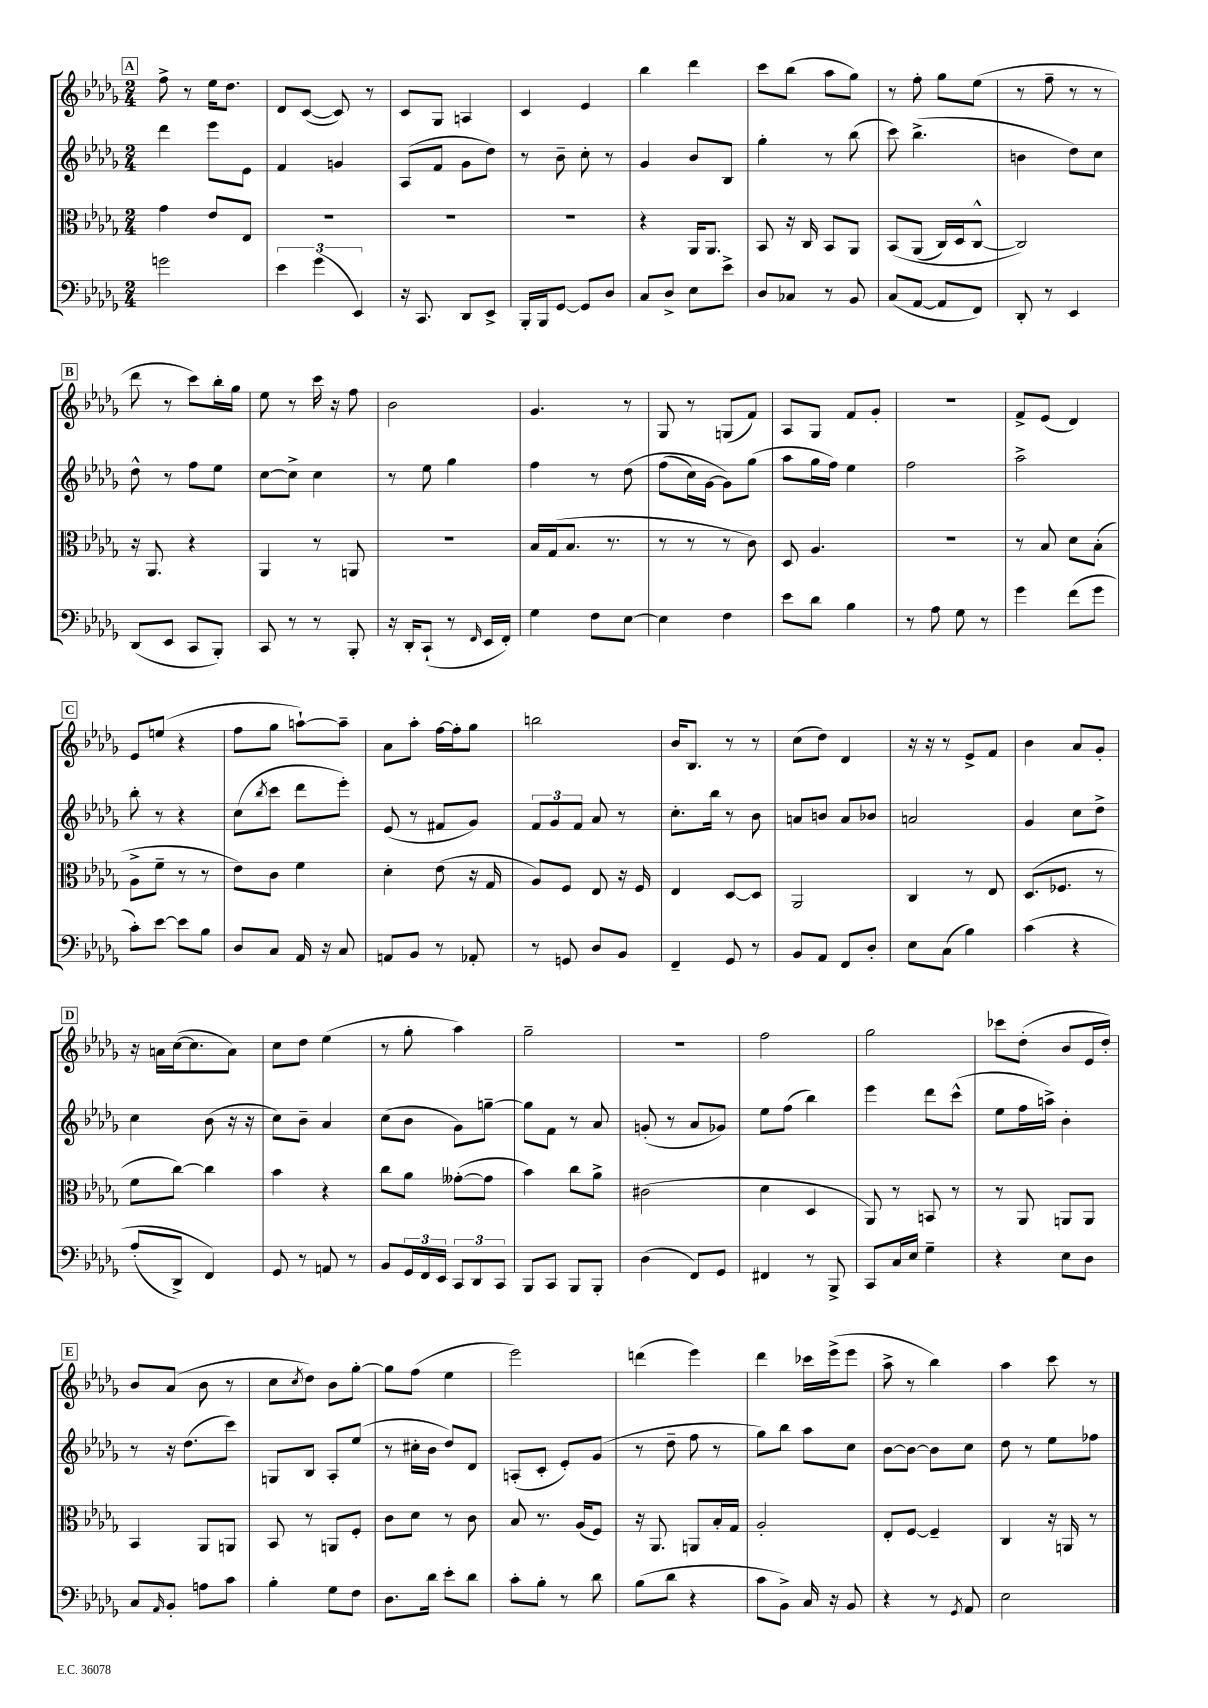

**kern	**kern	**kern	**kern
*staff4	*staff3	*staff2	*staff1
*clefF4	*clefC3	*clefG2	*clefG2
*k[b-e-a-d-g-]	*k[b-e-a-d-g-]	*k[b-e-a-d-g-]	*k[b-e-a-d-g-]
*M2/4	*M2/4	*M2/4	*M2/4
2g	4g-	4ddd-	8ff^
.	.	.	8r
.	8e-	8eee-	16ee-
.	.	.	8.dd-
.	8E-	8e-	.
=	=	=	=
6e-	2r	4f	8d-
.	.	.	([8c
(6g-	.	.	.
.	.	4g	8c])
6EE-)	.	.	.
.	.	.	8r
=	=	=	=
16r	2r	(8A-	8c
8.CC	.	.	.
.	.	8f	8G-
8DD-	.	8g-	4A
8EE-^	.	8dd-)	.
=	=	=	=
16BBB-'	2r	8r	4c
16BBB-	.	.	.
[8GG-	.	8b-~	.
8GG-]	.	8cc'	4e-
8D-	.	8r	.
=	=	=	=
8C	4r	4g-	4bb-
8D-^	.	.	.
8E-	16AA-	8b-	4ddd-
.	8.AA-	.	.
8e-^	.	8B-	.
=	=	=	=
8D-	8BB-	4gg-'	8ccc
8C-	16r	.	(8bb-
.	16C	.	.
8r	8BB-	8r	8aa-
8BB-	8AA-	(8bb-	8gg-)
=	=	=	=
(8C	&(8BB-	8ccc)	8r
[8AA-	(8AA-	(4.bb-^	8ff'
8AA-]	16C)	.	8gg-
.	16D-	.	.
8FF)	[8C^^	.	(8ee-
=	=	=	=
8DD-'	2C]&)	4b	8r
8r	.	.	8ff~
4EE-	.	8dd-)	8r
.	.	8cc	8r
=	=	=	=
(8DD-	16r	8dd-^^	8ddd-
.	8.AA-	.	.
8EE-	.	8r	8r
8CC	4r	8ff	8ccc)
8BBB-')	.	8ee-	16bb-'
.	.	.	16gg-
=	=	=	=
8CC	4AA-	[8cc	8ee-
8r	.	8cc^]	8r
8r	8r	4cc	16ccc
.	.	.	16r
8BBB-'	8AA	.	8ff
=	=	=	=
16r	2r	8r	2b-
16DD-'	.	.	.
(8CC`	.	8ee-	.
8r	.	4gg-	.
16qqFF	.	.	.
16EE-	.	.	.
16FF')	.	.	.
=	=	=	=
4G-	16B-	4ff	4.g-
.	(16G-	.	.
.	8.B-	.	.
8F	.	8r	.
.	8.r	.	.
[8E-	.	&(8dd-	8r
=	=	=	=
4E-]	8r	(8ff	8G-
.	8r	16cc)	8r
.	.	[16g-	.
4F	8r	8g-]&)	(8G
.	8c)	(8gg-	8f)
=	=	=	=
8e-	8D-	8aa-	8A-
8d-	4.A-	16gg-	8G-
.	.	16ff)	.
4B-	.	4ee-	8f
.	.	.	8g-'
=	=	=	=
8r	2r	2ff	2r
8A-	.	.	.
8G-	.	.	.
8r	.	.	.
=	=	=	=
4g-	8r	2aa-^	8f^
.	8B-	.	(8e-
(8f	8d-	.	4d-)
8g-	(8B-'	.	.
=	=	=	=
8c')	8A-^	8bb-'	8e-
[8e-	8f~	8r	(8ee
8e-]	8r	4r	4r
8B-	8r	.	.
=	=	=	=
8D-	8e-)	(8cc	8ff
.	.	8qbb-	.
8C	8c	8ccc	8gg-
16AA-	4f	8ddd-	[8aa`)
16r	.	.	.
8C	.	8eee-')	8aa~]
=	=	=	=
8AA	4d-'	(8e-	8a-
8BB-	.	8r	8aa-'
8r	(8e-	8f#	[16ff
.	.	.	16ff']
8AA-'	16r	8g-)	8gg-
.	16G-	.	.
=	=	=	=
8r	8A-)	12f	2bb
.	.	12g-	.
8GG	8F	.	.
.	.	12f	.
8D-	8E-	8a-	.
8BB-	16r	8r	.
.	16F	.	.
=	=	=	=
4FF~	4E-	8.cc'	16b-
.	.	.	8.B-
.	.	16bb-	.
8GG-	[8D-	8r	8r
8r	8D-]	8b-	8r
=	=	=	=
8BB-	2AA-	8a	(8cc
8AA-	.	8b	8dd-)
8FF	.	8a	4d-
8D-'	.	8b-	.
=	=	=	=
8E-	4C	2a	16r
.	.	.	16r
(8C	.	.	8r
4B-)	8r	.	8e-^
.	8E-	.	8f
=	=	=	=
&(4c	(8.D-	4g-	4b-
.	8.F-	.	.
4r	.	8cc	8a-
.	8r	8dd-^	8g-'
=	=	=	=
(8A-'	8f	4cc	16r
.	.	.	16a
8DD-^)	[8cc)	.	([16cc
.	.	.	8.cc]
4FF&)	4cc]	(8b-	.
.	.	16r	8a)
.	.	16r	.
=	=	=	=
8GG-	4b-	8cc)	8cc
8r	.	8b-~	8dd-
8AA	4r	4a-	(4ee-
8r	.	.	.
=	=	=	=
8BB-	8cc	(8cc	8r
24GG-	8a-	8b-	8gg-'
24FF	.	.	.
24EE-	.	.	.
12CC	([8g--'	8g-)	4aa-)
12DD-	.	.	.
.	8g--]	[8gg~	.
12CC	.	.	.
=	=	=	=
8BBB-	4b-)	8gg]	2gg-~
8CC	.	8f	.
8BBB-	8cc	8r	.
8BBB-'	8a-^	8a-	.
=	=	=	=
(4D-	(2c#	(8g'	2r
.	.	8r	.
8FF)	.	8a-	.
8GG-	.	8g-)	.
=	=	=	=
4FF#	4d-	8ee-	2ff
.	.	(8ff	.
8r	4D-	4bb-)	.
8BBB-^	.	.	.
=	=	=	=
8CC	8AA-)	4eee-	2gg-
16C	8r	.	.
16E-	.	.	.
4G-~	8BB	8ddd-	.
.	8r	(8ccc^^	.
=	=	=	=
4r	8r	8ee-	8ccc-
.	8AA-	16ff	(8dd-'
.	.	16aa^)	.
8E-	8AA	4b-'	8b-
8D-	8AA	.	16e-
.	.	.	16dd-')
=	=	=	=
8C	4BB-	8r	8b-
16qqAA-	.	.	.
8BB-'	.	16r	(8a-
.	.	(8.dd-	.
8A	8AA-	.	8b-
8c	8AA	8ccc)	8r
=	=	=	=
4B-'	8BB-	8G	8cc
.	.	.	8qcc
.	8r	8B-	8dd-)
8G-	8AA	8A-'	8b-
8F	8F'	(8ee-	[8gg-'
=	=	=	=
8.D-	8c	8r	8gg-]
.	8d-	16cc#'	(8ff
16d-	.	16b-	.
8e-'	8r	8dd-)	4ee-
8d-	8c	8d-	.
=	=	=	=
8c'	8B-	(8A'	2eee-)
8B-'	8.r	8c'	.
8r	.	8e-')	.
.	(16A-	.	.
8d-	8F)	(8g-	.
=	=	=	=
(8B-	16r	8r	(4ddd
.	8.AA-	.	.
8d-	.	8dd-~	.
4r	8AA	8ff	4eee-)
.	16B-'	8r	.
.	16G-	.	.
=	=	=	=
8c	2A-'	8gg-)	4ddd-
8BB-^)	.	8bb-	.
16C	.	8aa-	16ccc-
16r	.	.	(16eee-^
8BB-	.	8cc	8eee-
=	=	=	=
4r	8E-'	[8b-	8aa-^
.	[8F	8b-_	8r
8r	4F~]	8b-]	4bb-)
8qGG-	.	.	.
8AA-	.	8cc	.
=	=	=	=
2E-	4C	8dd-	4aa-
.	.	8r	.
.	16r	8ee-	8ccc
.	16AA	.	.
.	8r	8ff-	8r
==	==	==	==
*-	*-	*-	*-
